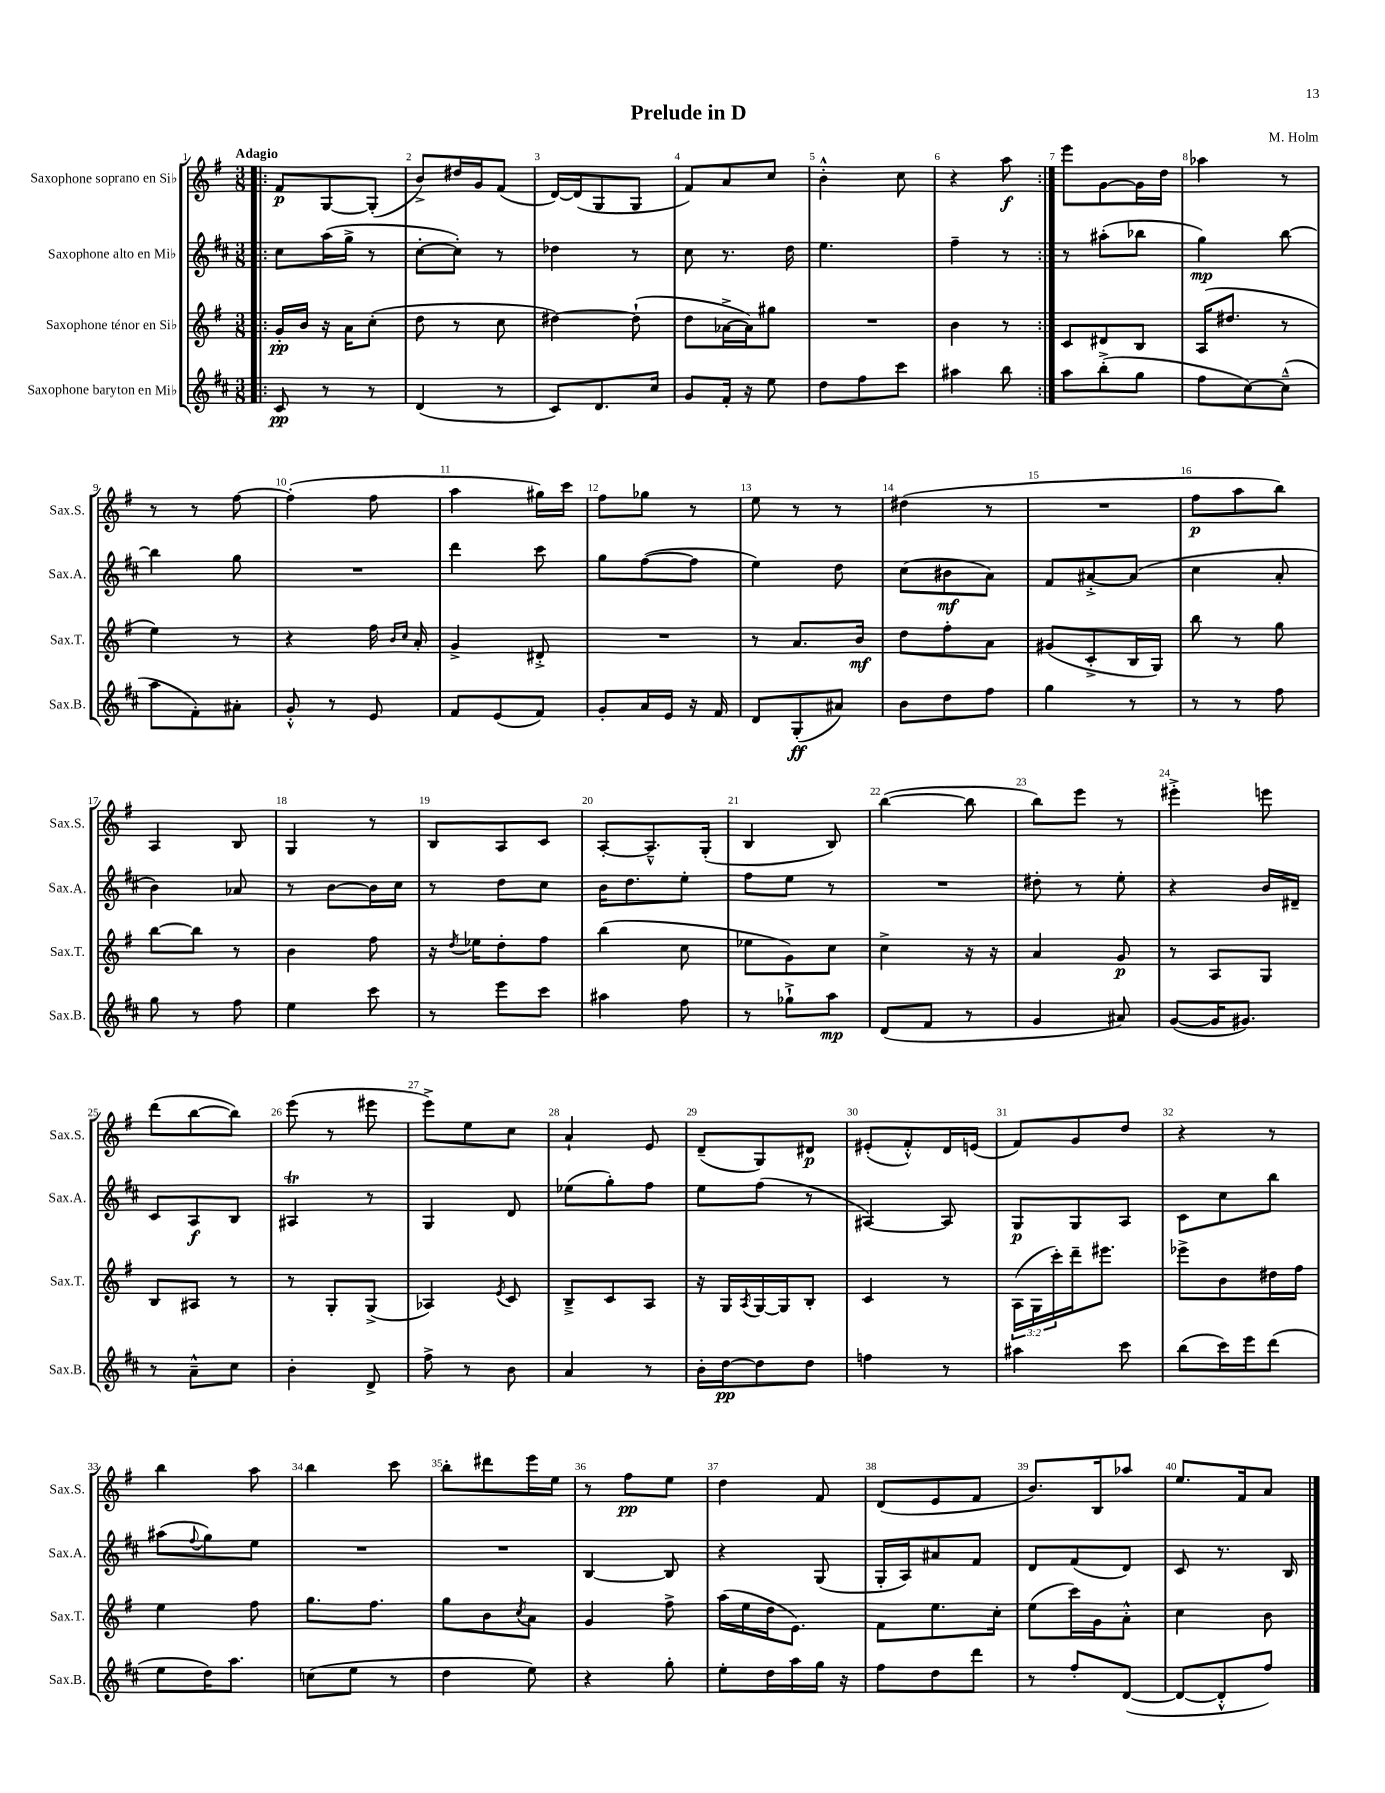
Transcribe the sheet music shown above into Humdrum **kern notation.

**kern	**kern	**kern	**kern
*staff4	*staff3	*staff2	*staff1
*clefG2	*clefG2	*clefG2	*clefG2
*k[f#c#]	*k[f#]	*k[f#c#]	*k[f#]
*M3/8	*M3/8	*M3/8	*M3/8
=!|:	=!|:	=!|:	=!|:
8c#	16g'	8cc#	8f#
.	16b	.	.
8r	16r	(16aa	[8G
.	16a	16gg^	.
8r	(8cc'	8r	(8G']
=	=	=	=
(4d	8dd	[8cc#'	8b^)
.	8r	8cc#'])	16dd#
.	.	.	16g
8r	8cc	8r	(8f#
=	=	=	=
8c#)	[4dd#)	4dd-	[16d)
.	.	.	(16d]
8.d	.	.	8G
.	(8dd#`]	8r	8G
16cc#	.	.	.
=	=	=	=
8g	8dd	8cc#	8f#)
16f#'	[16a-^	8.r	8a
16r	16a-])	.	.
8ee	8gg#	.	8cc
.	.	16dd	.
=	=	=	=
8dd	4.r	4.ee	4b'^^
8ff#	.	.	.
8ccc#	.	.	8cc
=	=	=	=
4aa#	4b	4ff#~	4r
8bb	8r	8r	8aa
=:|!	=:|!	=:|!	=:|!
8aa	8c	8r	8eee
(8bb'^	8d#	(8aa#'	[8g
8gg	8B	8bb-	16g]
.	.	.	16dd
=	=	=	=
8ff#	(16A	4gg)	4aa-
.	8.dd#	.	.
[8cc#)	.	.	.
(8cc#~^^]	8r	[8bb	8r
=	=	=	=
8aa	4ee)	4bb]	8r
8f#')	.	.	8r
8a#'	8r	8gg	[8ff#
=	=	=	=
8g'^^	4r	4.r	(4ff#']
8r	.	.	.
8e	16ff#	.	8ff#
.	16qqb	.	.
.	16qqcc	.	.
.	16a'	.	.
=	=	=	=
8f#	4g^	4ddd	4aa
(8e	.	.	.
8f#)	8d#'^	8ccc#	16gg#)
.	.	.	16ccc
=	=	=	=
8g'	4.r	8gg	8ff#
16a	.	([8ff#	8gg-
16e	.	.	.
16r	.	8ff#]	8r
16f#	.	.	.
=	=	=	=
8d	8r	4ee)	8ee
(8G'	8.a	.	8r
8a#)	.	8dd	8r
.	16b	.	.
=	=	=	=
8b	8dd	(8cc#	(4dd#
8dd	8ff#'	8b#	.
8ff#	8a	8a)	8r
=	=	=	=
4gg	(8g#	8f#	4.r
.	8c'^	[8a#'^	.
8r	16B	(8a#]	.
.	16G)	.	.
=	=	=	=
8r	8bb	4cc#	8ff#
8r	8r	.	8aa
8ff#	8gg	8a'	8bb)
=	=	=	=
8gg	[8bb	4b)	4A
8r	8bb]	.	.
8ff#	8r	8a-	8B
=	=	=	=
4ee	4b	8r	4G
.	.	[8b	.
8ccc#	8ff#	16b]	8r
.	.	16cc#	.
=	=	=	=
8r	16r	8r	8B
.	8qdd	.	.
.	16ee-	.	.
8eee	8dd'	8dd	8A
8ccc#	8ff#	8cc#	8c
=	=	=	=
4aa#	(4bb	16b	[8A'
.	.	8.dd	.
.	.	.	8.A~^^]
8ff#	8cc	8ee'	.
.	.	.	(16G'
=	=	=	=
8r	8ee-	8ff#	4B
8gg-`^	8g)	8ee	.
8aa	8cc	8r	8B)
=	=	=	=
(8d	4cc^	4.r	([4bb
8f#	.	.	.
8r	16r	.	8bb]
.	16r	.	.
=	=	=	=
4g	4a	8dd#'	8bb)
.	.	8r	8eee
8a#)	8g	8ee'	8r
=	=	=	=
([8g	8r	4r	4eee#'^
16g]	8A	.	.
8.g#)	.	.	.
.	8G	16b	8eee
.	.	16d#~	.
=	=	=	=
8r	8B	8c#	(8ddd
8a~^^	8A#	8A	[8bb
8cc#	8r	8B	8bb])
=	=	=	=
4b'	8r	4A#	(8eee
.	8G'	.	8r
8d^	(8G^	8r	8eee#
=	=	=	=
8ff#^	4A-)	4G	8eee^)
8r	.	.	8ee
.	8qe	.	.
8b	8c	8d	8cc
=	=	=	=
4a	8B~^	(8ee-	4a`
.	8c	8gg')	.
8r	8A	8ff#	8e
=	=	=	=
16b'	16r	8ee	(8d~
[16dd	16G	.	.
.	8qA	.	.
8dd]	[16G	(8ff#	8G)
.	16G]	.	.
8dd	8B'	8r	8d#
=	=	=	=
4ff	4c	[4A#)	(8e#'
.	.	.	8f#'^^)
8r	8r	8A#]	16d
.	.	.	(16e
=	=	=	=
4aa#	(24A	8G	8f#)
.	24G	.	.
.	24ccc')	.	.
.	16ddd~	8G	8g
.	8.eee#	.	.
8ccc#	.	8A	8dd
=	=	=	=
(8bb	8eee-^	8c#	4r
16ccc#)	8b	8cc#	.
16eee	.	.	.
(8ddd	16dd#	8bb	8r
.	16ff#	.	.
=	=	=	=
8ee	4ee	(8aa#	4bb
.	.	8qqff#	.
16dd)	.	8gg)	.
8.aa	.	.	.
.	8ff#	8ee	8aa
=	=	=	=
(8cc	8.gg	4.r	4bb
8ee	.	.	.
.	8.ff#	.	.
8r	.	.	8ccc
=	=	=	=
4dd	8gg	4.r	8bb'
.	8b	.	8ddd#
.	8qcc	.	.
8ee)	8a	.	16eee
.	.	.	16ee
=	=	=	=
4r	4g	[4B	8r
.	.	.	8ff#
8gg'	8ff#^	8B]	8ee
=	=	=	=
8ee'	(16aa	4r	4dd
.	16ee	.	.
16dd	16dd	.	.
16aa	8.e)	.	.
16gg	.	(8G	8f#
16r	.	.	.
=	=	=	=
8ff#	8f#	16G'	(8d
.	.	16A)	.
8dd	8.ee	8a#	8e
8ddd	.	8f#	8f#
.	16cc'	.	.
=	=	=	=
8r	(8ee	8d	8.b)
8ff#'	16ccc)	(8f#	.
.	16g	.	16B
([8d	8a'^^	8d)	8aa-
=	=	=	=
8d_	4cc	8c#	8.ee
8d'^^]	.	8.r	.
.	.	.	16f#
8ff#)	8b	.	8a
.	.	16B	.
==	==	==	==
*-	*-	*-	*-
